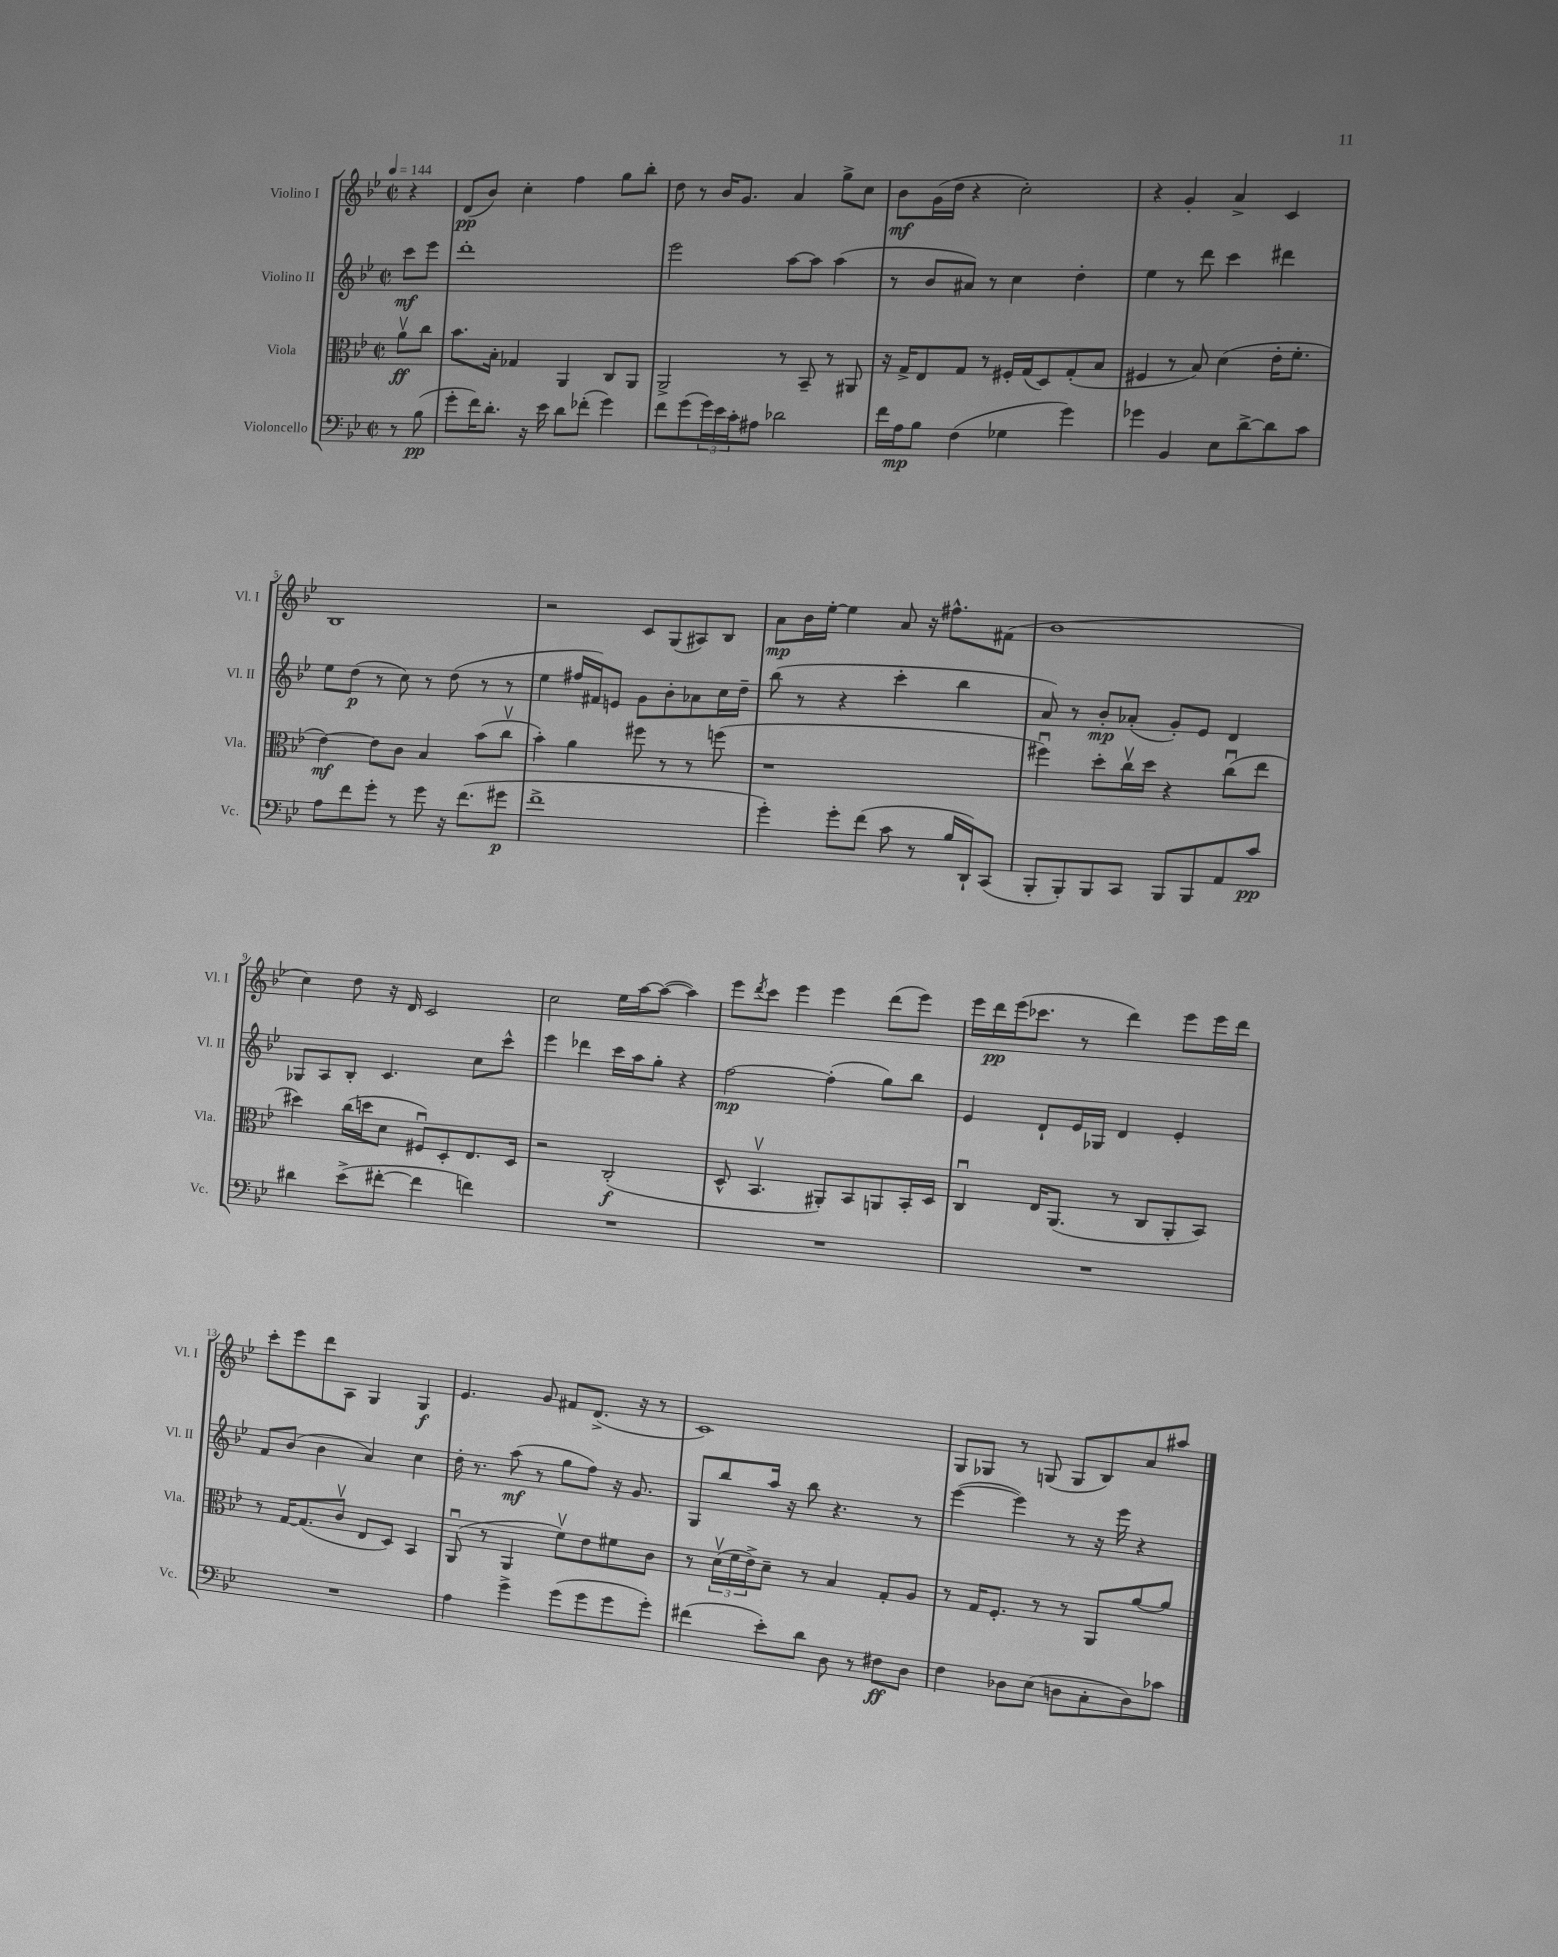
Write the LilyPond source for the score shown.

<<
\new StaffGroup <<
\new Staff = "s0" \with { instrumentName = "Violino I" shortInstrumentName = "Vl. I" } {
    \clef treble \key bes \major \defaultTimeSignature \time 2/2 \partial 4 \tempo 4 = 144
    r4 |
    d'8\pp( bes'8) c''4-. f''4 g''8 bes''8-. |
    d''8 r8 bes'16 g'8. a'4 g''8-> c''8 |
    bes'8\mf g'16( d''16 r4 c''2-.) |
    r4 g'4-. a'4-> c'4 |
    bes1 |
    r2 c'8 g8( ais8) bes8 |
    a'8\mp bes'16 ees''16~-. ees''4 a'8 r16 fis''8.-^ fis'8( |
    bes'1 |
    c''4) d''8 r16 d'16 c'2 |
    c''2 ees''16 a''16~ a''8~( a''4) |
    ees'''8 \acciaccatura { d'''8 } c'''8 ees'''4 ees'''4 d'''8( ees'''8) |
    ees'''16 d'''16\pp ees'''16( ces'''8. r8 d'''4) ees'''8 ees'''16 d'''16 |
    c'''8-. ees'''8 d'''8 a8 g4 g4\f |
    ees'4. g'8 fis'8 d'8.->( r16 r8 |
    c'1) |
    g8 ges8 r8 g8( g8 bes8) a'8 ais''8 \bar "|." |
}
\new Staff = "s1" \with { instrumentName = "Violino II" shortInstrumentName = "Vl. II" } {
    \clef treble \key bes \major \defaultTimeSignature \time 2/2 \partial 4
    c'''8\mf ees'''8 |
    d'''1-. |
    ees'''2 a''8~ a''8 a''4( |
    r8 bes'8 ais'8) r8 c''4 d''4-. |
    ees''4 r8 d'''8 c'''4 dis'''4 |
    ees''8 d''8\p( r8 c''8) r8 d''8( r8 r8 |
    ees''4 fis''16 fis'16) e'8 g'8 bes'8-. aes'8 c''16 d''16-- |
    bes''8( r8 r4 c'''4-. bes''4 |
    a'8) r8 bes'8-.\mp aes'8-.( g'8-.) ees'8 d'4 |
    ges8 a8 bes8-. c'4. c''8 c'''8-^ |
    ees'''4 des'''4 c'''16 a''16 g''8-. r4 |
    f''2~\mp f''4-.( g''8) bes''8 |
    ees'4 d'8-! ees'16 ges16 d'4 ees'4-. |
    f'8 bes'8( bes'4 a'4) c''4 |
    d''16-. r8. a''8\mf( r8 g''8 f''8) r16 g'8. |
    g8 bes''8 a''16 r16 bes''8 r4. r8 |
    ees'''4~( ees'''4) r8 r16 ees'''16 r4 \bar "|." |
}
\new Staff = "s2" \with { instrumentName = "Viola" shortInstrumentName = "Vla." } {
    \clef alto \key bes \major \defaultTimeSignature \time 2/2 \partial 4
    a'8\upbow\ff c''8 |
    bes'8. bes16-. ges4 a,4 c8 a,8 |
    a,2-> r8 bes,8-- r8 ais,8 |
    r16 g16-> ees8 g8 r8 fis16-. g16( d8) g8-.( bes8 |
    fis4 r8 bes8) d'4( ees'16-. f'8.-. |
    ees'4~\mf) ees'8 c'8 bes4 bes'8( c''8\upbow |
    bes'4-.) a'4 fis''8 r8 r8 f''8( |
    r1 |
    fis''4\downbow) d''8-. c''16\upbow d''16 r4 c''8\downbow( ees''8 |
    dis''4) c''16( d''16 d'8 fis8\downbow) d8-. ees8. d16 |
    r2 c2-.\f( |
    d8-^ bes,4.\upbow ais,8-.) bes,8 a,8 bes,16-. d16 |
    c4\downbow ees16 a,8.( r8 c8 a,8-. bes,8) |
    r8 g16~ g8.( c'8\upbow ees8 d8) bes,4 |
    a,8\downbow( r8 a,4 f'8\upbow) ees'8 fis'8 c'8 |
    r8 \tuplet 3/2 { d'16\upbow( f'16 ees'16->) } d'8-- r8 bes4 g8-. a8 |
    r8 g16 f8.-. r8 r8 a,8 a'8~ a'8 \bar "|." |
}
\new Staff = "s3" \with { instrumentName = "Violoncello" shortInstrumentName = "Vc." } {
    \clef bass \key bes \major \defaultTimeSignature \time 2/2 \partial 4
    r8 bes8\pp( |
    g'8-. f'16) d'8.-. r16 ees'16 d'8 fes'8-.( g'4) |
    f'8 g'8( \tuplet 3/2 { g'16) ees'16 c'16-. } ais8 des'2 |
    f'16 a16\mp bes8 f4( ges4 g'4) |
    ges'4 bes,4 ees8 d'8~-> d'8 c'8 |
    a8 f'8 g'8-. r8 g'8 r16 f'8.( gis'8\p |
    f'1-> |
    g'4-.) g'8-. f'8( c'8 r8 bes16 d,16-!) c,8( |
    bes,,8-. bes,,8-.) bes,,8 c,8 bes,,8 bes,,8 a,8 c'8\pp |
    dis'4 ees'8->( fis'8~-. fis'4 f'4) |
    R1 |
    R1 |
    R1 |
    R1 |
    a4 g'4-> g'8( g'8 g'8 g'8-.) |
    fis'4( ees'8-.) d'8 d8 r8 fis8\ff d8 |
    f4 des8 ees8( d8 c8-. d8) ces'8 \bar "|." |
}
>>
>>
